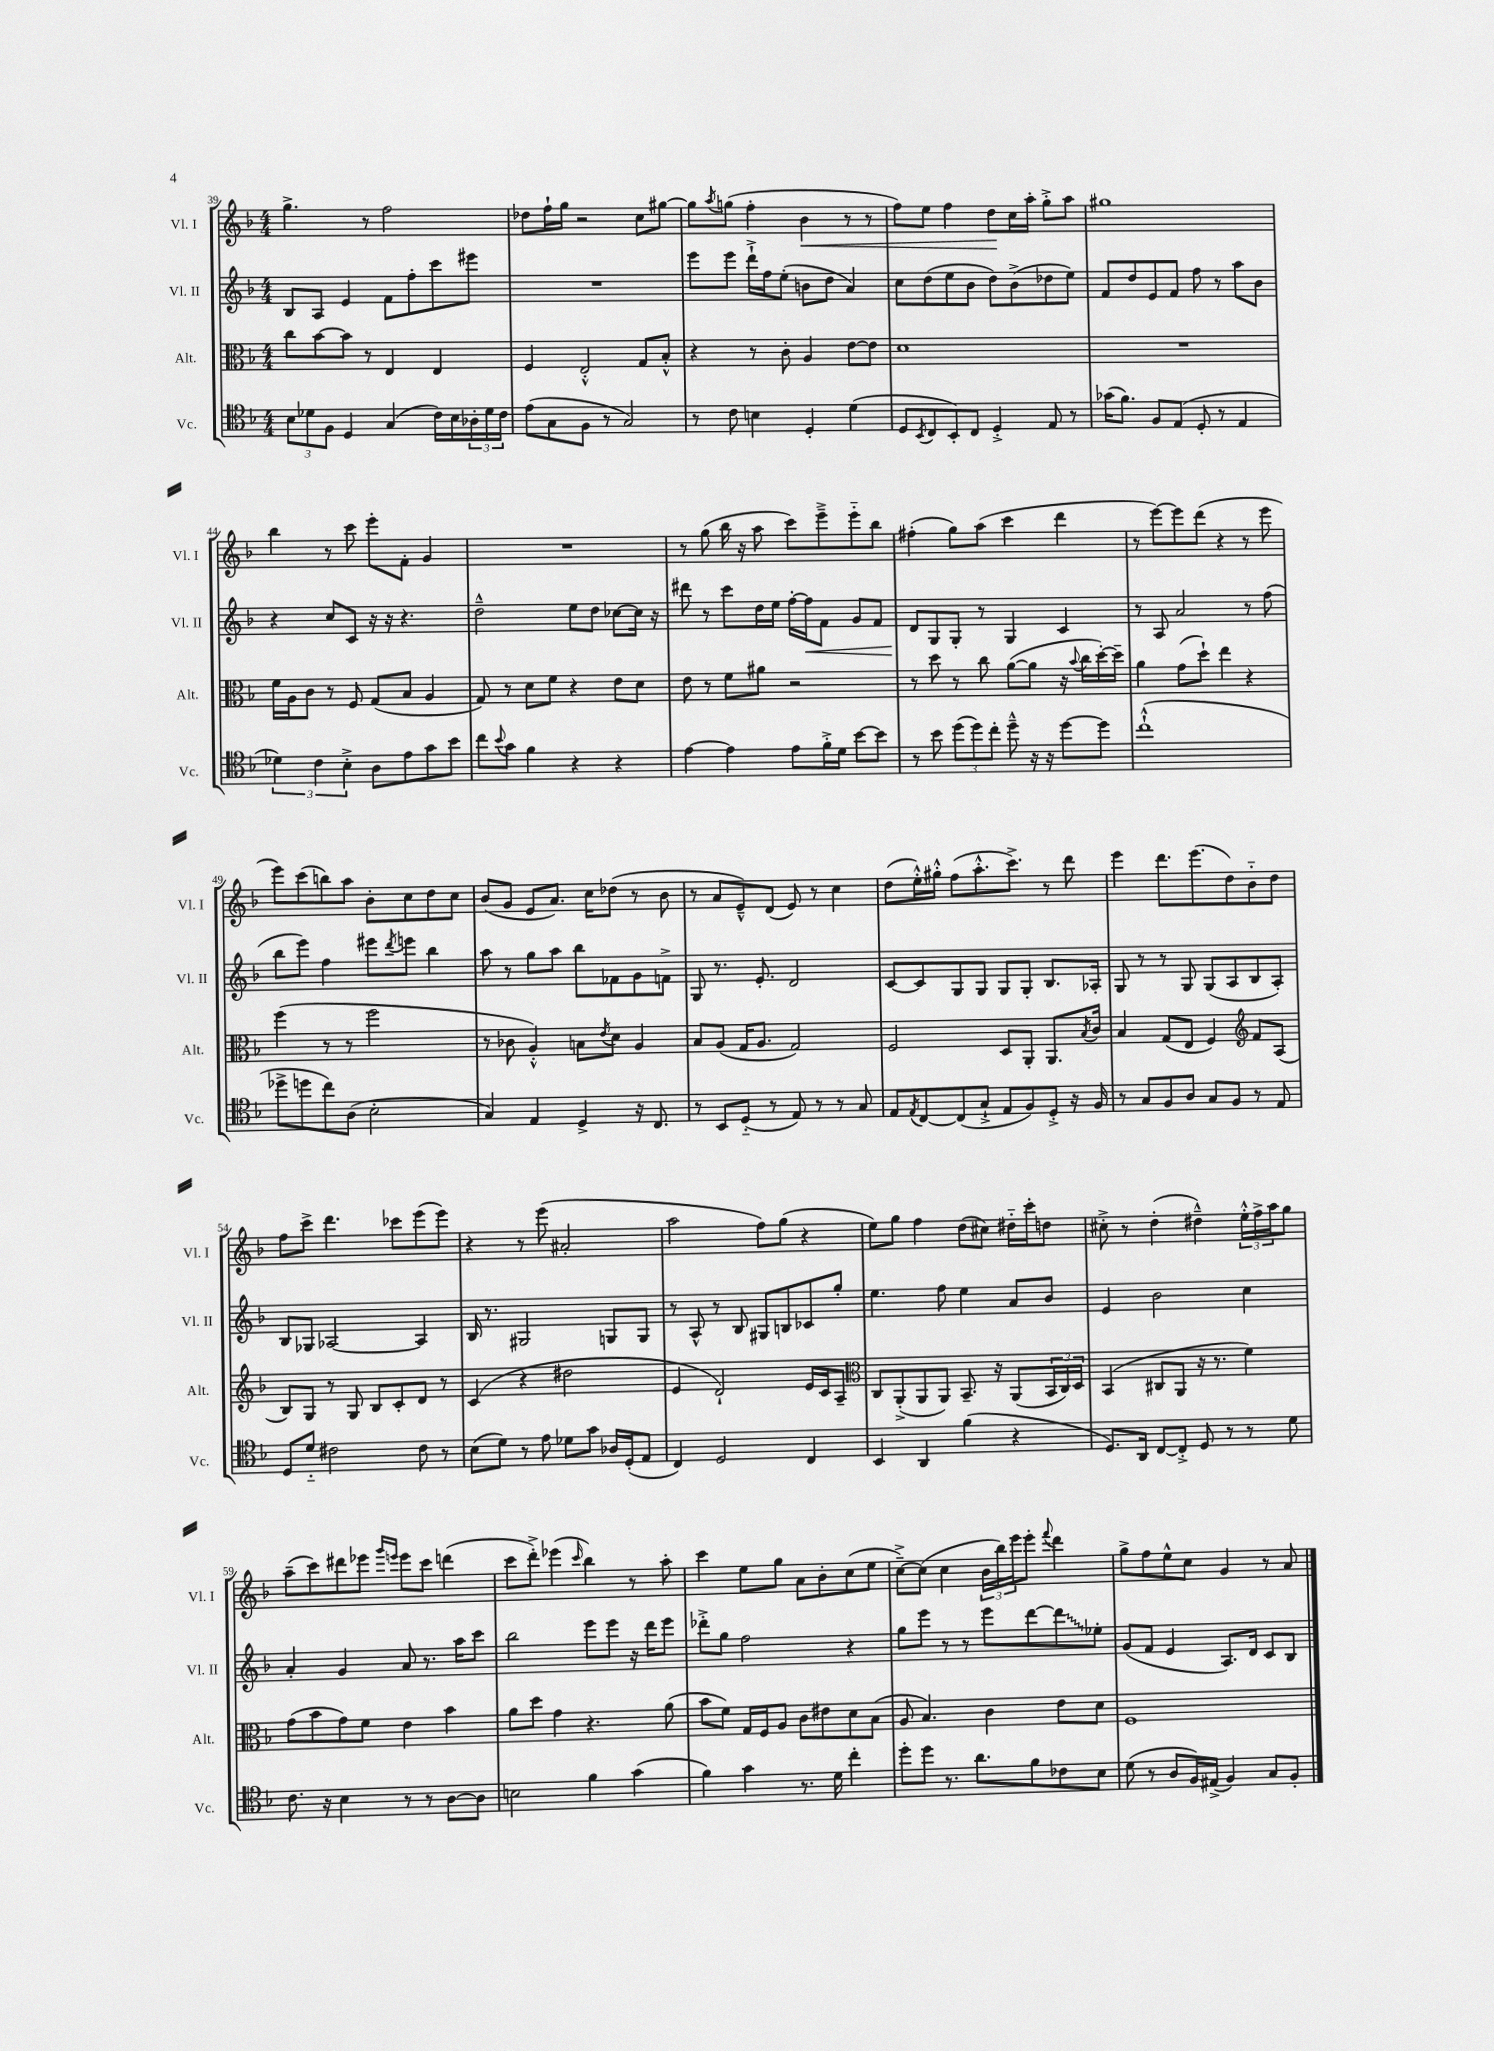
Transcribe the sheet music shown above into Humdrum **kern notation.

**kern	**kern	**kern	**kern
*staff4	*staff3	*staff2	*staff1
*clefC4	*clefC3	*clefG2	*clefG2
*k[b-]	*k[b-]	*k[b-]	*k[b-]
*M4/4	*M4/4	*M4/4	*M4/4
12B-\L	8cc\L	8B-/L	4.gg^\
12d-\	.	.	.
.	[8b-\	8A/J	.
12F\J	.	.	.
4D/	8b-\]J	4e/	.
.	8r	.	8r
(4G/	4E/	8f\L	2ff\
.	.	8ff'\	.
16c\LL)	4E/	8ccc\	.
16B-\	.	.	.
24A-'\	.	8eee#\J	.
24d-\	.	.	.
24c\JJ	.	.	.
=	=	=	=
(8e\L	4F/	1r	8dd-\L
8G\	.	.	16ff`\L
.	.	.	16gg\JJ
8F\J	2E'^^/	.	2r
8r	.	.	.
2G/)	.	.	.
.	8G/L	.	8cc\L
.	8B-'^^/J	.	[8gg#\J
=	=	=	=
8r	4r	8eee\L	8gg#\]L
.	.	.	8qaa/
8c\	.	8eee\J	(8gg\J
4B\	8r	16ddd`^\LL	4ff'\
.	.	16ff\J	.
.	8c'\	(8ee'\J	.
4D'/	4A/	8b\L	4b-\
.	.	8dd\J	.
(4d\	[8e\L	4a/)	8r
.	8e\]J	.	8r
=	=	=	=
8D/L	1d	8cc\L	8ff\L)
8qBB-/	.	.	.
8C/	.	(8dd\	8ee\J
8BB-'/)	.	8ee\	4ff\
8C/J	.	8b-\J	.
4D'^/	.	8dd\L)	8dd\L
.	.	(8b-^\	16cc\L
.	.	.	16aa'\JJ
8E/	.	8dd-\	8gg'^\L
8r	.	8ee\J)	8aa\J
=	=	=	=
(16g-\LK	1r	8f/L	1gg#
8.f\J)	.	.	.
.	.	8dd/	.
8F/L	.	8e/	.
(8E/J	.	8f/J	.
8D'/	.	8ff\	.
8r	.	8r	.
4E/	.	8aa\L	.
.	.	8b-\J	.
=	=	=	=
6d-\)	16f\LL	4r	4bb-\
.	16A\J	.	.
.	8c\J	.	.
6c\	.	.	.
.	8r	8cc/L	8r
6B-'^\	.	.	.
.	8F/	8c/J	8ccc\
8A\L	(8G/L	16r	8eee'\L
.	.	16r	.
8e\	8B-/J	4.r	8f'\J
8g\	4A/	.	4g/
8b-\J	.	.	.
=	=	=	=
8cc\L	8G/)	2dd~^^\	1r
8qqb-/	.	.	.
8g\J	8r	.	.
4f\	8d\L	.	.
.	8f\J	.	.
4r	4r	8ee\L	.
.	.	8dd\J	.
4r	8e\L	[8cc-\L	.
.	8d\J	16cc-\]Jk	.
.	.	16r	.
=	=	=	=
[4e\	8e\	8ddd#\	8r
.	8r	8r	(8gg\
4e\]	8f\L	8ccc\L	16bb-\
.	.	.	16r
.	8a#\J	16dd\L	8aa\
.	.	16ee\JJ	.
8e\L	2r	[16ff'\LL	8ccc\L)
.	.	16ff\]J	.
16f'^\L	.	8f\J	8eee~^\
16d\JJ	.	.	.
[8b-\L	.	8g/L	8eee'~\
8b-\]J	.	8f/J	8bb-\J
=	=	=	=
8r	8r	8d/L	(4ff#'\
8b-\	8dd\	8G/	.
(12dd\L	8r	8G'/J	8gg\L)
12dd\)	.	.	.
.	8cc\	8r	(8aa\J
12cc'\J	.	.	.
8dd~^^\	([8a\L	4G/	4ccc\
16r	8a\]J	.	.
16r	.	.	.
[8dd\L	16r	4c/	4ddd\
.	8qqb-/	.	.
.	16cc\LL	.	.
8dd\]J	[16dd'\)	.	.
.	16dd~\]JJ	.	.
=	=	=	=
(1cc`^^	4a\	8r	8r
.	.	8A/	[8eee\L)
.	(8g\L	2a/	8eee\]
.	8dd`\J)	.	(8ddd\J
.	4ee\	.	4r
.	4r	8r	8r
.	.	(8ff\	8eee\
=	=	=	=
8dd-^\L	(4ff\	8bb-\L	8eee\L)
8dd\	.	8eee\J)	(8ccc\
8cc\)	8r	4ff\	8bb\)
(8A\J	8r	.	8aa\J
2B-'\	2ff\	8eee#\L	8b-'\L
.	.	8qddd/	.
.	.	8eee\J	8cc\
.	.	4bb-\	8dd\
.	.	.	8cc\J
=	=	=	=
4G/)	8r	8aa\	(8b-/L
.	8c-\	8r	8g/J
4E/	4A'^^/)	8gg\L	8e/L
.	.	8aa\J	8.a/J)
4D^/	8B\L	8bb-\L	.
.	.	.	16cc\LK
.	8qe/	.	.
.	8d\J	8f-\	(8dd-\J
16r	4A/	8g\	8r
8.C/	.	.	.
.	.	8f^\J	8b-\
=	=	=	=
8r	8B-/L	8G/	8r
8BB-/L	(8A/J	8.r	8a/L
(8D'~/J	16G/LK	.	8e~^^/)
.	8.A/J	8.e'/	.
8r	.	.	(8d/J
8E/)	2G/)	2d/	8e/)
8r	.	.	8r
8r	.	.	4cc\
8G/	.	.	.
=	=	=	=
8E/L	2F/	[8c/L	(8dd\L
8qE/	.	.	.
[8C/	.	8c/]	16ee'^^\L)
.	.	.	16gg#'^^\JJ
(8C/]	.	8G/	(8ff\L
8G`^/J	.	8G/J	8.aa'^^\
8E/L	8D/L	8G/L	.
.	.	.	8.ccc^\J)
8F/)	8AA'/J	8G'/J	.
8D'^/J	8.AA/L	8.B-/L	8r
16r	.	.	8ddd\
.	8qB-/	.	.
16F/	16c/Jk	16A-'/Jk	.
=	=	=	=
8r	4B-/	8G/	4eee\
8G/L	.	8r	.
8F/	(8G/L	8r	8.ddd\L
8A/J	8E/J	8G/	.
.	.	.	(8.eee\
8G/L	4F/)	(8G/L	.
8F/J	.	8A/	8dd\)
*	*clefG2	*	*
8r	8f/L	8B-/	8b-'~\
8E/	(8A/J	8A'/J)	8dd\J
=	=	=	=
8D/L	8B-/L)	8B-/L	8ff\L
8d'~/J	8G/J	8G-/J	8ccc^\J
2c#\	8r	[2A-/	4.ddd\
.	8G/	.	.
.	8B-/L	.	.
.	8c'/	.	8ccc-\L
8c#\	8d/J	4A-/]	(8eee\
8r	8r	.	8eee\J)
=	=	=	=
(8B-\L	(4c/	16B-/	4r
.	.	8.r	.
8d\J)	.	.	.
8r	4r	2G#/	8r
8e\	.	.	(8eee\
8d-\L	2dd#\	.	2a#'/
8g\J	.	.	.
16A-/LL	.	8G/L	.
(16D'/J	.	.	.
8E/J	.	8G/J	.
=	=	=	=
4C/)	4e/	8r	2aa\
.	.	8A^^/	.
2D/	2d`/)	8r	.
.	.	8B-/	.
.	.	8G#/L	8ff\L)
.	.	8B/	(8gg\J
4C/	16e/LL	8c-/	4r
.	16c/J	.	.
.	8A~/J	8gg'/J	.
=	=	=	=
*	*clefC3	*	*
4BB-/	8C/L	4.ee\	8ee\L)
.	(8AA'^/	.	8gg\J
4AA/	8AA/	.	4ff\
.	8AA/J)	8ff\	.
(4f\	8.BB-~/	4ee\	(8dd\L
.	.	.	8cc#\J)
.	16r	.	.
4r	(8AA/L	8a/L	16dd#'~\LL
.	.	.	16ccc'\J
.	24BB-/L	8b-/J	8dd\J
.	24C/)	.	.
.	24D/JJ	.	.
=	=	=	=
8.D/L)	(4BB-/	4e/	8cc#'^\
.	.	.	8r
16AA/Jk	.	.	.
[8C/L	8C#/L	2b-\	(4dd'\
8C'^/]J	8AA/J	.	.
8D/	16r	.	4dd#~^^\)
.	8.r	.	.
8r	.	.	.
8r	4f\)	4cc\	24ee'^^\LL
.	.	.	24ff^\
.	.	.	24aa\J
8d\	.	.	8gg\J
=	=	=	=
8.c\	(8g\L	4a'/	(8aa~\L
.	8b-\	.	8ccc\)
16r	.	.	.
4B-\	8g\)	4g/	8ddd#\
.	8f\J	.	8eee-\J
.	.	.	16qqggg/LL
.	.	.	16qqeee/JJ
8r	4e\	8a/	8eee\L
8r	.	8.r	8ccc\J
[8A\L	4b-\	.	(4ddd\
.	.	16aa\LK	.
8A\]J	.	8ccc\J	.
=	=	=	=
2B\	8a\L	2bb-\	8ccc\L
.	8dd\J	.	8ddd'^\J)
.	4g\	.	(4eee-\
.	.	.	16qqccc/
4f\	4.r	8eee\L	4bb-\)
.	.	8eee\J	.
(4g\	.	16r	8r
.	.	16ddd\LK	.
.	(8a\	8eee\J	8aa'\
=	=	=	=
4f\)	8b-\L	8ddd-'^\L	4ccc\
.	8f\J)	8gg\J	.
4g\	16G/LL	2ff\	8ee\L
.	16F/J	.	.
.	8A/J	.	8gg\J
8.r	8c\L	.	8a\L
.	8e#\	.	8b-'\
16d\	.	.	.
4cc'\	8d\	4r	(8cc\
.	(8B-\J	.	8ee\J
=	=	=	=
8dd'\L	8A/	8gg\L	[8cc~^\L)
8dd\J	4.B-/)	8eee\J	(8cc\]J
8.r	.	8r	4cc\
.	.	8r	.
8.a\L	.	.	.
.	4c\	8eee\L	24b-\LL
.	.	.	24bb-\)
.	.	.	24eee\J
8f\	.	[8ddd\	8eee'\J
.	.	.	8qqfff/
8c-\	8e\L	8ddd\]	4ddd\
8B-\J	8d\J	8ee-'\J	.
=	=	=	=
(8d\	1F	(8g/L	8gg^\L
8r	.	8f/J	8ff\
8A/L	.	4e/	8ee^^\
16F/L)	.	.	8cc\J
(16E#^/JJ	.	.	.
4F/)	.	8.A/L)	4g/
.	.	16d/Jk	.
8G/L	.	8c/L	8r
8F'/J	.	8B-/J	8a/
==	==	==	==
*-	*-	*-	*-
